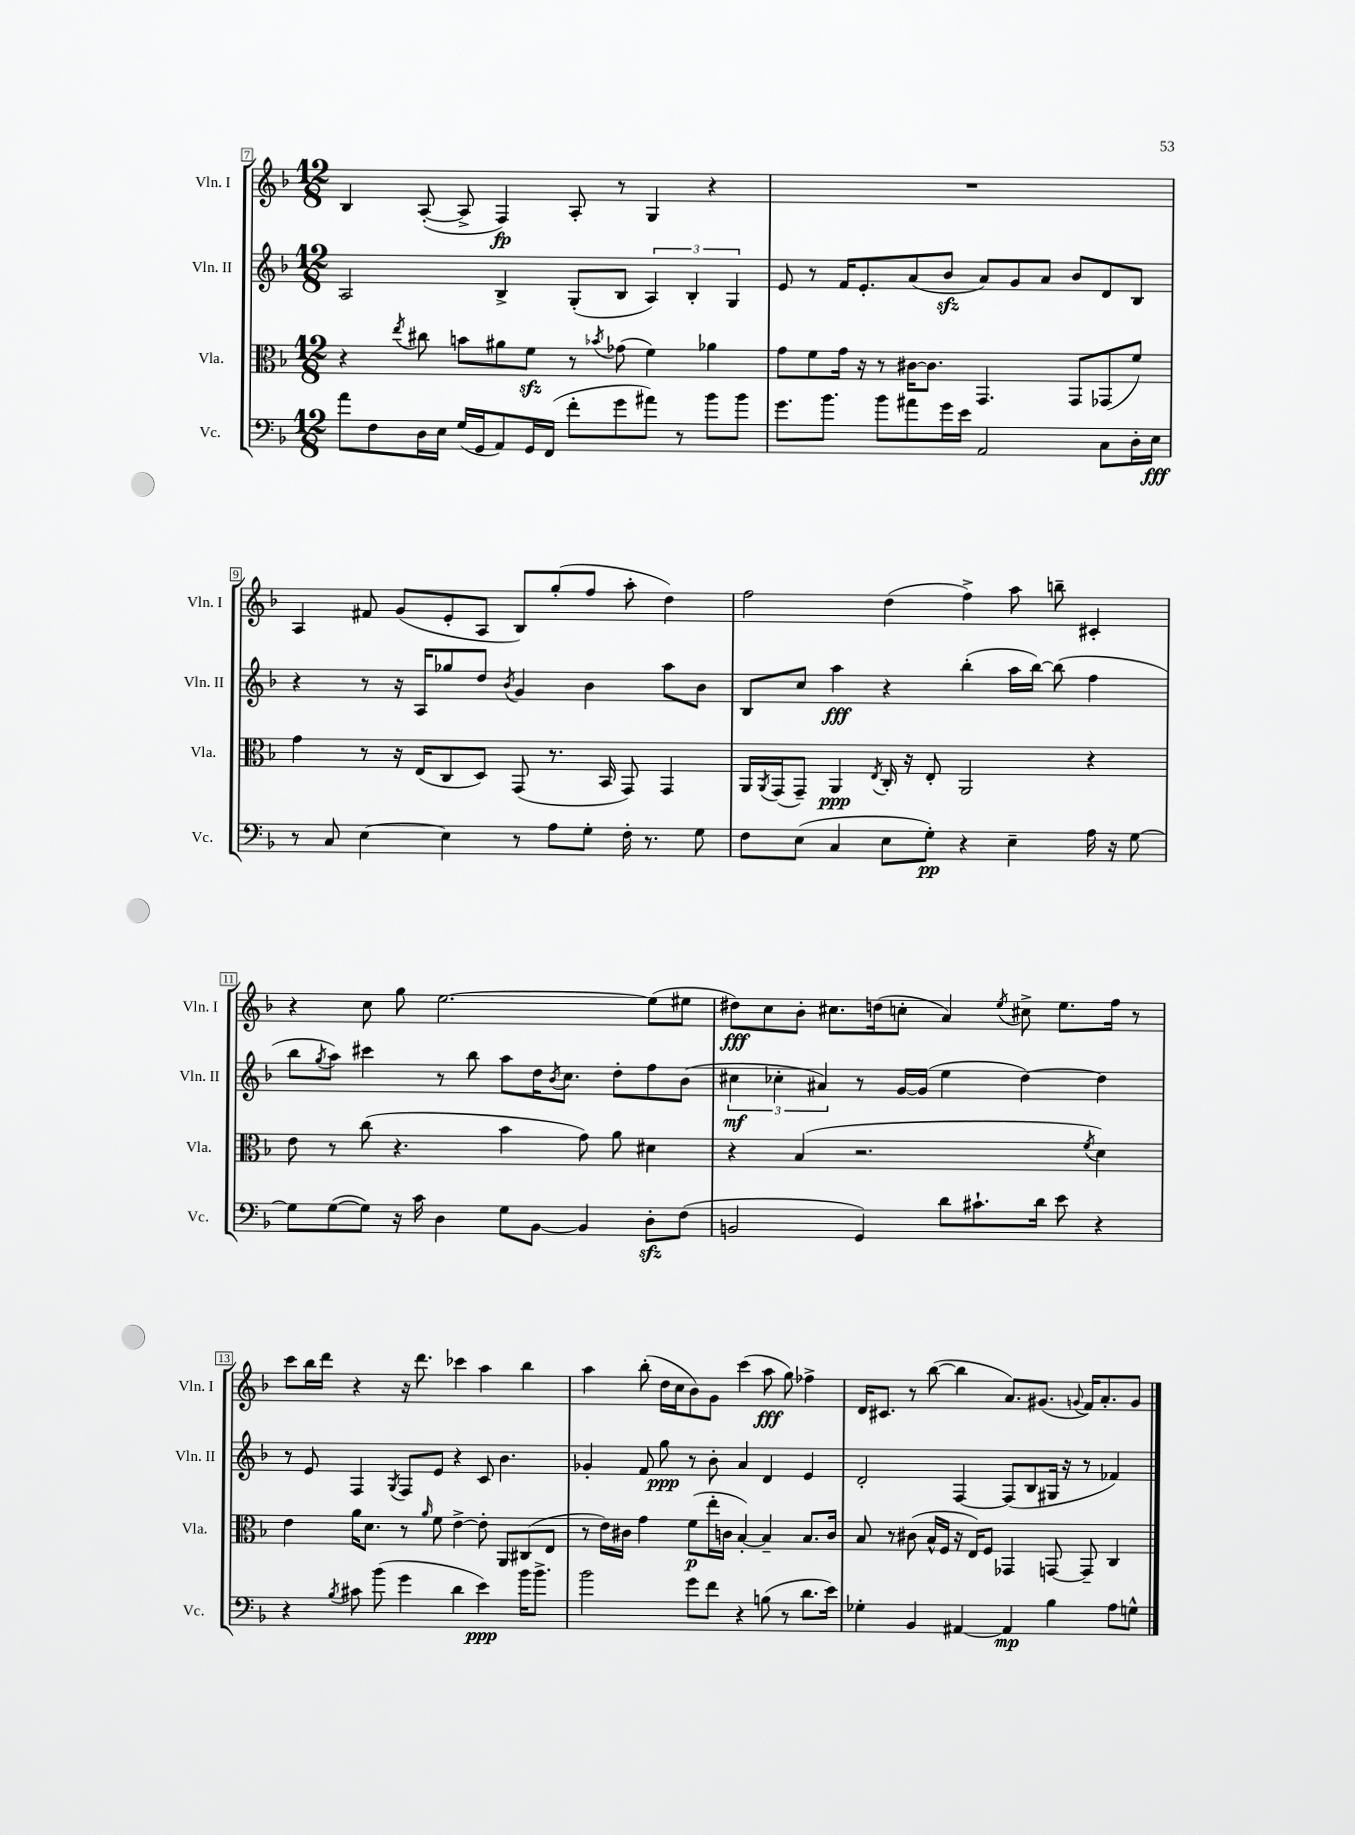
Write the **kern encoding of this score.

**kern	**kern	**kern	**kern
*staff4	*staff3	*staff2	*staff1
*clefF4	*clefC3	*clefG2	*clefG2
*k[b-]	*k[b-]	*k[b-]	*k[b-]
*M12/8	*M12/8	*M12/8	*M12/8
8a	4r	2A	4B-
8F	.	.	.
.	8qee	.	.
16D	8cc#	.	([8A'
16E	.	.	.
(16G	8b	.	8A^]
16GG	.	.	.
8AA)	8a#	4B-^	4F)
16GG	8f	.	.
(16FF	.	.	.
8f'	8r	(8G'	8A'
.	8qb-	.	.
8g	(8g-	8B-	8r
8a#)	4f)	6A)	4G
8r	.	.	.
.	.	6B-'	.
8b-	4a-	.	4r
.	.	6G	.
8b-	.	.	.
=	=	=	=
8.g	8g	8e	1.r
.	8f	8r	.
8.b-	.	.	.
.	16g	16f	.
.	16r	8.e'	.
8b-	8r	.	.
8a#	[16c#	(8a	.
.	8.c#]	.	.
16g	.	8b-	.
16e	.	.	.
2AA	4.GG	8a)	.
.	.	8g	.
.	.	8a	.
.	8GG	8b-	.
8C	(8GG-	8d	.
16D'	8f)	8B-	.
16E	.	.	.
=	=	=	=
8r	4g	4r	4A
8C	.	.	.
[4E	8r	8r	8f#
.	16r	16r	(8g
.	(16E	16A	.
4E]	8C	8gg-	8e'
.	8D)	8dd	8A
.	.	8qb-	.
8r	(8GG	4g	8B-)
8A	8.r	.	(8gg'
8G'	.	4b-	8ff
.	16BB-	.	.
16F'	8GG)	.	8aa'
8.r	.	.	.
.	4GG	8aa	4dd)
8G	.	8b-	.
=	=	=	=
8F	16AA	8B-	2ff
.	8qAA	.	.
.	(16GG	.	.
(8E	8GG~)	8cc	.
4C	4AA	4aa	.
.	8qE	.	.
8E	16C'	4r	(4dd
.	16r	.	.
8G')	8E'	.	.
4r	2AA	(4bb-'	4ff^)
4E~	.	16aa	8aa
.	.	[16bb-)	.
.	.	(8bb-]	8bb~
16A	4r	4ff	4c#'
16r	.	.	.
[8G	.	.	.
=	=	=	=
8G]	8e	8bb-	4r
.	.	8qgg	.
([8G	8r	8aa)	.
8G])	(8cc	4ccc#	8cc
16r	4.r	.	8gg
16c	.	.	.
4D	.	8r	[2.ee
.	.	8bb-	.
8G	4b-	8aa	.
[8BB-	.	16dd	.
.	.	8qb-	.
.	.	8.cc	.
4BB-]	8g)	.	.
.	8a	8dd'	.
8D'	4d#	8ff	(8ee]
(8F	.	(8b-	8ee#
=	=	=	=
2BB	4r	6cc#	8dd#)
.	.	.	8cc
.	.	6cc-'	.
.	(4B-	.	8b-'
.	.	6a#)	.
.	.	.	8.cc#
4GG)	2.r	8r	.
.	.	.	(16dd
.	.	[16g	8cc'
.	.	(16g]	.
8d	.	4ee	4a)
8.c#`	.	.	.
.	.	.	8qee
.	.	[4dd)	8cc#^
16d	.	.	.
8e	.	.	8.ee
.	8qf	.	.
4r	4d)	4dd]	.
.	.	.	16ff
.	.	.	8r
=	=	=	=
4r	4e	8r	8ccc
.	.	8e	16bb-
.	.	.	16ddd
8qB-	.	.	.
8c#	16a	4F	4r
.	8.d	.	.
(8b-	.	.	.
.	.	8qG	.
4g	8r	8F	16r
.	.	.	8.ddd
.	16qqa	.	.
.	8f	8e	.
4d	[4e^	4r	4ccc-
4e)	8e']	8c	4aa
.	8AA	4.b-	.
16b-	(8C#	.	4bb-
8.b-^	.	.	.
.	8E	.	.
=	=	=	=
2b-	8r	4g-'	4aa
.	16e)	.	.
.	16c#	.	.
.	4g	8f	(8bb-'
.	.	8gg	16dd
.	.	.	16cc
8g	(8f	8r	8b-)
8f	16ee'	8b-'	8g
.	16c	.	.
4r	[4B-')	4a	(4ccc
(8B	4B-~]	4d	8aa
8r	.	.	8gg)
8.d	8.B-	4e	4ff-^
16e)	16c	.	.
=	=	=	=
4G-'	8B-	2d'	16d
.	.	.	8.c#
.	8r	.	.
4BB-	(8c#	.	8r
.	16B-^^	.	([8bb-
.	16F	.	.
[4AA#	16r	[4F	4bb-]
.	16E)	.	.
.	8F	.	.
4AA#]	4GG-	(8F]	8.a)
.	.	8B-	.
.	.	.	(8.g#
4B-	[8GG	16G#	.
.	.	16r	.
.	.	.	8qqg
.	8GG~]	8r	16f)
.	.	.	8.a'
8A	4C	4f-)	.
8G^^	.	.	8g
==	==	==	==
*-	*-	*-	*-
